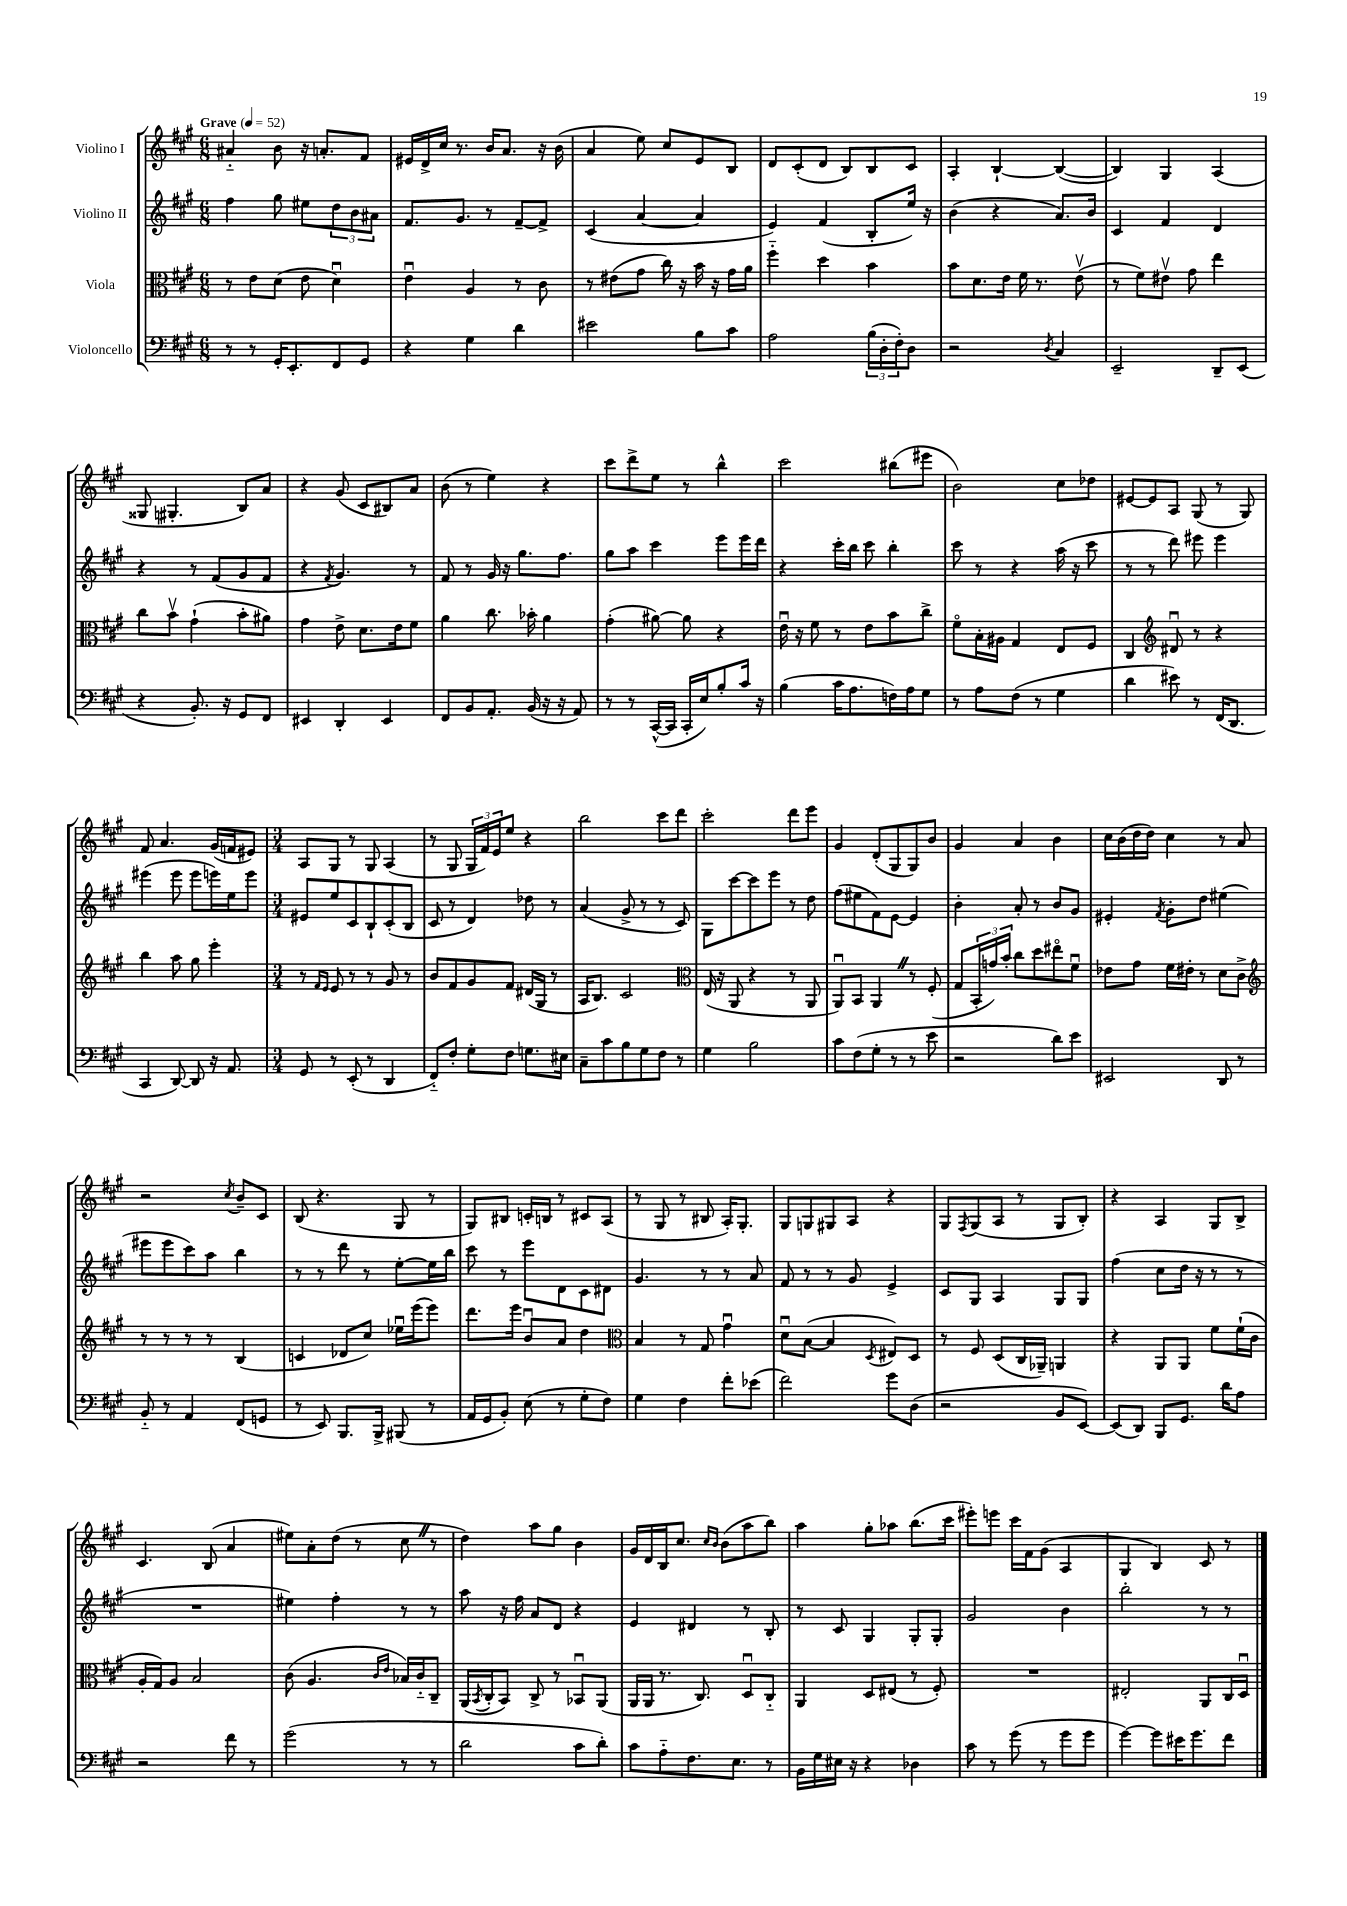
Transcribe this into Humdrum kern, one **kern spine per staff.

**kern	**kern	**kern	**kern
*staff4	*staff3	*staff2	*staff1
*clefF4	*clefC3	*clefG2	*clefG2
*k[f#c#g#]	*k[f#c#g#]	*k[f#c#g#]	*k[f#c#g#]
*M6/8	*M6/8	*M6/8	*M6/8
*MM52	*MM52	*MM52	*MM52
8r	8r	4ff#\	4a#'~/
8r	8e\L	.	.
16GG#'/LK	(8d\J	8gg#\	8b\
8.EE'/	.	.	.
.	8e\	8ee#\L	16r
.	.	.	8.a'/L
8FF#/	4du\)	12dd\	.
.	.	12b\	.
8GG#/J	.	.	8f#/J
.	.	12a#\J	.
=	=	=	=
4r	4eu\	8.f#/L	16e#/LL
.	.	.	16d^/
.	.	.	16cc#/JJ
.	.	8.g#/J	8.r
4G#\	4A/	.	.
.	.	8r	16b/LK
.	.	.	8.a/J
4d\	8r	[8f#~/L	.
.	8c#\	8f#^/]J	16r
.	.	.	(16b\
=	=	=	=
2e#\	8r	(4c#/	4a/
.	(8e#\L	.	.
.	8g#\J	[4a/	8ee\)
.	16cc#\)	.	8cc#/L
.	16r	.	.
8B\L	16b\	4a/]	8e/
.	16r	.	.
8c#\J	16g#\LL	.	8B/J
.	16a\JJ	.	.
=	=	=	=
2A\	4ff#'~\	4e/)	8d/L
.	.	.	(8c#'/
.	4dd\	(4f#/	8d/J
.	.	.	8B/L)
(24B\LL	4b\	8B'/L	8B/
24D'\	.	.	.
24F#'\J)	.	.	.
8D\J	.	16ee/Jk)	8c#/J
.	.	16r	.
=	=	=	=
2r	8b\L	(4b\	4A'/
.	8.d\	.	.
.	.	4r	[4B`/
.	16e\Jk	.	.
.	16f#\	.	.
.	8.r	.	.
8qD/	.	.	.
4C#/	.	8.a/L)	(4B/_
.	(8ev\	.	.
.	.	16b/Jk	.
=	=	=	=
2EE~/	8r	4c#/	4B/])
.	8f#\L)	.	.
.	8e#v\J	4f#/	4G#/
.	8g#\	.	.
8DD~/L	4ee\	4d/	(4A/
(8EE/J	.	.	.
=	=	=	=
4r	8cc#\L	4r	8G##/
.	8bv\J	.	4.G#'/
8.BB'/)	(4g#`\	8r	.
.	.	(8f#/L	.
16r	.	.	.
8GG#/L	8b'\L	8g#/	8B/L)
8FF#/J	8a#\J)	8f#/J	8a/J
=	=	=	=
4EE#/	4g#\	4r	4r
.	.	8qf#/	.
4DD'/	8e^\	4.g#/)	(8g#/
.	8.d\L	.	8c#/L
4EE#/	.	.	8B#/)
.	16e\k	.	.
.	8f#\J	8r	8a/J
=	=	=	=
8FF#/L	4a\	8f#/	(8b\
8BB/	.	8r	8r
8.AA'/J	8.cc#\	16g#/	4ee\)
.	.	16r	.
.	.	8.gg#\L	.
(16BB/	16b-'\	.	.
16r	4a\	.	4r
16r	.	8.ff#\J	.
8AA/)	.	.	.
=	=	=	=
8r	(4g#'\	8gg#\L	8ccc#\L
8r	.	8aa\J	8ddd^\
([16CC#^^/LL	[8a#\)	4ccc#\	8ee\J
16CC#/]JJ	.	.	.
16CC#'/LL	8a#\]	.	8r
16E/J)	.	.	.
8B'/	4r	8eee\L	4bb^^\
16c#/Jk	.	16eee\L	.
16r	.	16ddd\JJ	.
=	=	=	=
(4B\	16eu\	4r	2ccc#\
.	16r	.	.
.	8f#\	.	.
16c#\LK	8r	16ccc#'\LL	.
8.A\	.	16bb\JJ	.
.	8e\L	8ccc#\	.
16F\L)	8b\	4bb'\	(8bb#\L
16A\J	.	.	.
8G#\J	8cc#^\J	.	8eee#\J
=	=	=	=
8r	8f#o\L	8ccc#\	2b\)
8A\L	16B'\L	8r	.
.	16A#\JJ	.	.
(8F#\J	4G#/	4r	.
8r	.	.	.
4G#\	8E/L	(16aa\	8cc#\L
.	.	16r	.
.	8F#/J	8ccc#\	8dd-\J
=	=	=	=
4d\	4C#/	8r	[8e#/L
.	.	8r	8e#/]
*	*clefG2	*	*
8e#\)	8d#u/	8ddd\)	8A/J
8r	8r	8eee#\	(8G#/
(16FF#/LK	4r	4eee#\	8r
8.DD/J	.	.	.
.	.	.	8G#/)
=	=	=	=
4CC#/	4bb\	(4eee#\	8f#/
.	.	.	4.a/
[8DD/)	8aa\	8eee#\	.
8DD/]	8gg#\	8eee#\L	.
16r	4eee'\	16eee\L)	(16g#/LL
8.AA/	.	16ee\J	16f/J
.	.	8eee\J	8e#/J)
=	=	=	=
*M3/4	*M3/4	*M3/4	*M3/4
8GG#/	8r	8e#/L	8A/L
.	16qqf#/LL	.	.
.	16qqe/JJ	.	.
8r	8e/	8ee/	8G#/J
(8EE'/	8r	8c#/	8r
8r	8r	8B`/	8G#/
4DD/	8g#/	(8c#'/	(4A/
.	8r	8B/J	.
=	=	=	=
8FF#'~/L)	8b/L	8c#/	8r
8F#'/J	8f#/	8r	8G#/
8G#'\L	8g#/	4d/)	24G#/LL
.	.	.	24f#/)
.	.	.	24e/J
8F#\J	8f#/J	.	8ee/J
8.G\L	(16d#/LL	8dd-\	4r
.	16G#/JJ	.	.
.	8r	8r	.
16E#\Jk	.	.	.
=	=	=	=
8C#~\L	16A/LK	(4a/	2bb\
.	8.B/J)	.	.
8c#\	.	.	.
8B\	2c#/	8g#^/	.
8G#\	.	8r	.
8F#\J	.	8r	8ccc#\L
8r	.	8c#/)	8ddd\J
=	=	=	=
*	*clefC3	*	*
4G#\	(16E/	8G#\L	2ccc#'\
.	16r	.	.
.	8AA/	[8ccc#\	.
2B\	4r	8ccc#\]	.
.	.	8eee\J	.
.	8r	8r	8ddd\L
.	8AA/	8dd\	8eee\J
=	=	=	=
8c#\L	8AAu/L)	(8ff#\L	4g#/
(8F#\	8BB/J	8ee#\	.
8G#'\J	4AA/	8f#\)	(8d'/L
8r	.	[8e\J	8G#/
8r	8r	4e/]	8G#/)
8e\	(8F#'/	.	8b/J
=	=	=	=
2r	8G#/L	4b'\	4g#/
.	24BB'/L	.	.
.	24g/)	.	.
.	24b'/JJ	.	.
.	8cc#\L	8a'/	4a/
.	8dd\	8r	.
8d\L)	8ee#o\	8b/L	4b\
8e\J	8f#u\J	8g#/J	.
=	=	=	=
2EE#/	8e-\L	4e#'/	16cc#\LL
.	.	.	(16b\
.	8g#\J	.	16dd\
.	.	.	16dd\JJ)
.	.	8qf#/	.
.	16f#\LL	8g#'\L	4cc#\
.	16e#'\JJ	.	.
.	8r	8dd\J	.
8DD/	8d\L	(4ee#\	8r
8r	8c#^\J	.	8a/
=	=	=	=
*	*clefG2	*	*
8BB'~/	8r	8eee#\L	2r
8r	8r	8eee#\	.
4AA/	8r	8ccc#\)	.
.	8r	8aa\J	.
.	.	.	8qcc#/
(8FF#/L	(4B/	4bb\	8b~/L
8GG/J	.	.	8c#/J
=	=	=	=
8r	4c/	8r	(8B/
8EE/)	.	8r	4.r
8.BBB/L	8d-/L	8ddd\	.
.	8cc#/J)	8r	.
16BBB^/Jk	.	.	.
(8BBB#/	16ee-u\LL	[8ee'\L	8G#/
.	(16eee\J	.	.
8r	8eee\J)	16ee\]L	8r
.	.	16bb\JJ	.
=	=	=	=
16AA/LL	8.ddd\L	8ccc#\	8G#/L)
16GG#/J	.	.	.
8BB'/J)	.	8r	8B#/J
.	16eee\Jk	.	.
(8E\	8bu/L	8eee\L	16c'/LL
.	.	.	16B/JJ
8r	8a/J	8d\	8r
8G#'\L	4dd\	8c#\	8c#/L
8F#\J)	.	8d#\J	(8A/J
=	=	=	=
*	*clefC3	*	*
4G#\	4B/	4.g#/	8r
.	.	.	8G#/
4F#\	8r	.	8r
.	8G#/	8r	8B#/
8f#'\L	4g#u\	8r	16A'/LK)
.	.	.	8.G#'/J
(8e-\J	.	8a/	.
=	=	=	=
2f#\)	8du\L	8f#/	8G#/L
.	([8B\J	8r	8G/
.	4B/]	8r	8G#/
.	.	8g#/	8A/J
.	8qD/	.	.
8g#\L	8E#/L)	4e^/	4r
(8D\J	8D/J	.	.
=	=	=	=
2r	8r	8c#/L	8G#/L
.	.	.	8qF#/
.	8F#/	8G#/J	(8G#/
.	(8D/L	4A/	8A/J
.	16C#/L	.	8r
.	16AA-~/JJ)	.	.
8BB/L	4AA/	8G#/L	8G#/L
[8EE/J)	.	8G#/J	8B'/J)
=	=	=	=
(8EE/]L	4r	(4ff#\	4r
8DD/J)	.	.	.
8BBB/L	8AA/L	8cc#\L	4A/
8.GG#/J	8AA/J	16dd\Jk	.
.	.	16r	.
.	8f#\L	8r	8G#/L
16d\LK	.	.	.
8A\J	(16f#`\L	8r	8B^/J
.	16c#\JJ	.	.
=	=	=	=
2r	16A'/LL	2.r	4.c#/
.	16G#/J)	.	.
.	8A/J	.	.
.	2B/	.	.
.	.	.	(8B/
8f#\	.	.	4a/
8r	.	.	.
=	=	=	=
(2g#\	(8c#\	4ee#\)	8ee#\L)
.	4.A/	.	8a'\
.	.	4ff#'\	(8dd\J
.	.	.	8r
.	16qqc#/LL	.	.
.	16qqe/JJ	.	.
8r	16B-/LL)	8r	8cc#\
.	16c#'~/J	.	.
8r	8C#~/J	8r	8r
=	=	=	=
2d\	(16AA/LL	8aa\	4dd\)
.	8qBB/	.	.
.	16C#'/J	.	.
.	8BB/J)	16r	.
.	.	16ff#\	.
.	8C#^/	8a/L	8aa\L
.	8r	8d/J	8gg#\J
8c#\L	8BB-u/L	4r	4b\
8d'\J)	(8AA/J	.	.
=	=	=	=
8c#\L	16AA/LL	4e/	16g#/LL
.	16AA/JJ	.	16d/
8A'~\	8.r	.	16B/J
.	.	.	8.cc#/J
8.F#\	.	4d#/	.
.	8.C#/)	.	.
.	.	.	16qqcc#/LL
.	.	.	16qqb/JJ
.	.	.	(8b\L
8.E\J	.	.	.
.	8Du/L	8r	8aa\
8r	8C#'~/J	8B'/	8bb\J)
=	=	=	=
16BB\LL	4AA/	8r	4aa\
16G#\	.	.	.
16E#\JJ	.	8c#/	.
16r	.	.	.
4r	8D/L	4G#/	8gg#'\L
.	(8E#/J	.	8aa-\J
4D-\	8r	8G#'/L	(8.bb\L
.	8F#'/)	8G#'/J	.
.	.	.	16ccc#\Jk
=	=	=	=
8c#\	2.r	2g#/	8eee#'\L)
8r	.	.	8eee\J
(8g#\	.	.	16ccc#\LL
.	.	.	16f#\J
8r	.	.	(8g#\J
8g#\L	.	4b\	4A/
8g#\J	.	.	.
=	=	=	=
[4g#\)	2E#'/	2bb'\	4G#/
8g#\]L	.	.	4B/)
16e#\K	.	.	.
8.g#\	.	.	.
.	8AA/L	8r	8c#/
8f#\J	16C#/L	8r	8r
.	16Du/JJ	.	.
==	==	==	==
*-	*-	*-	*-
